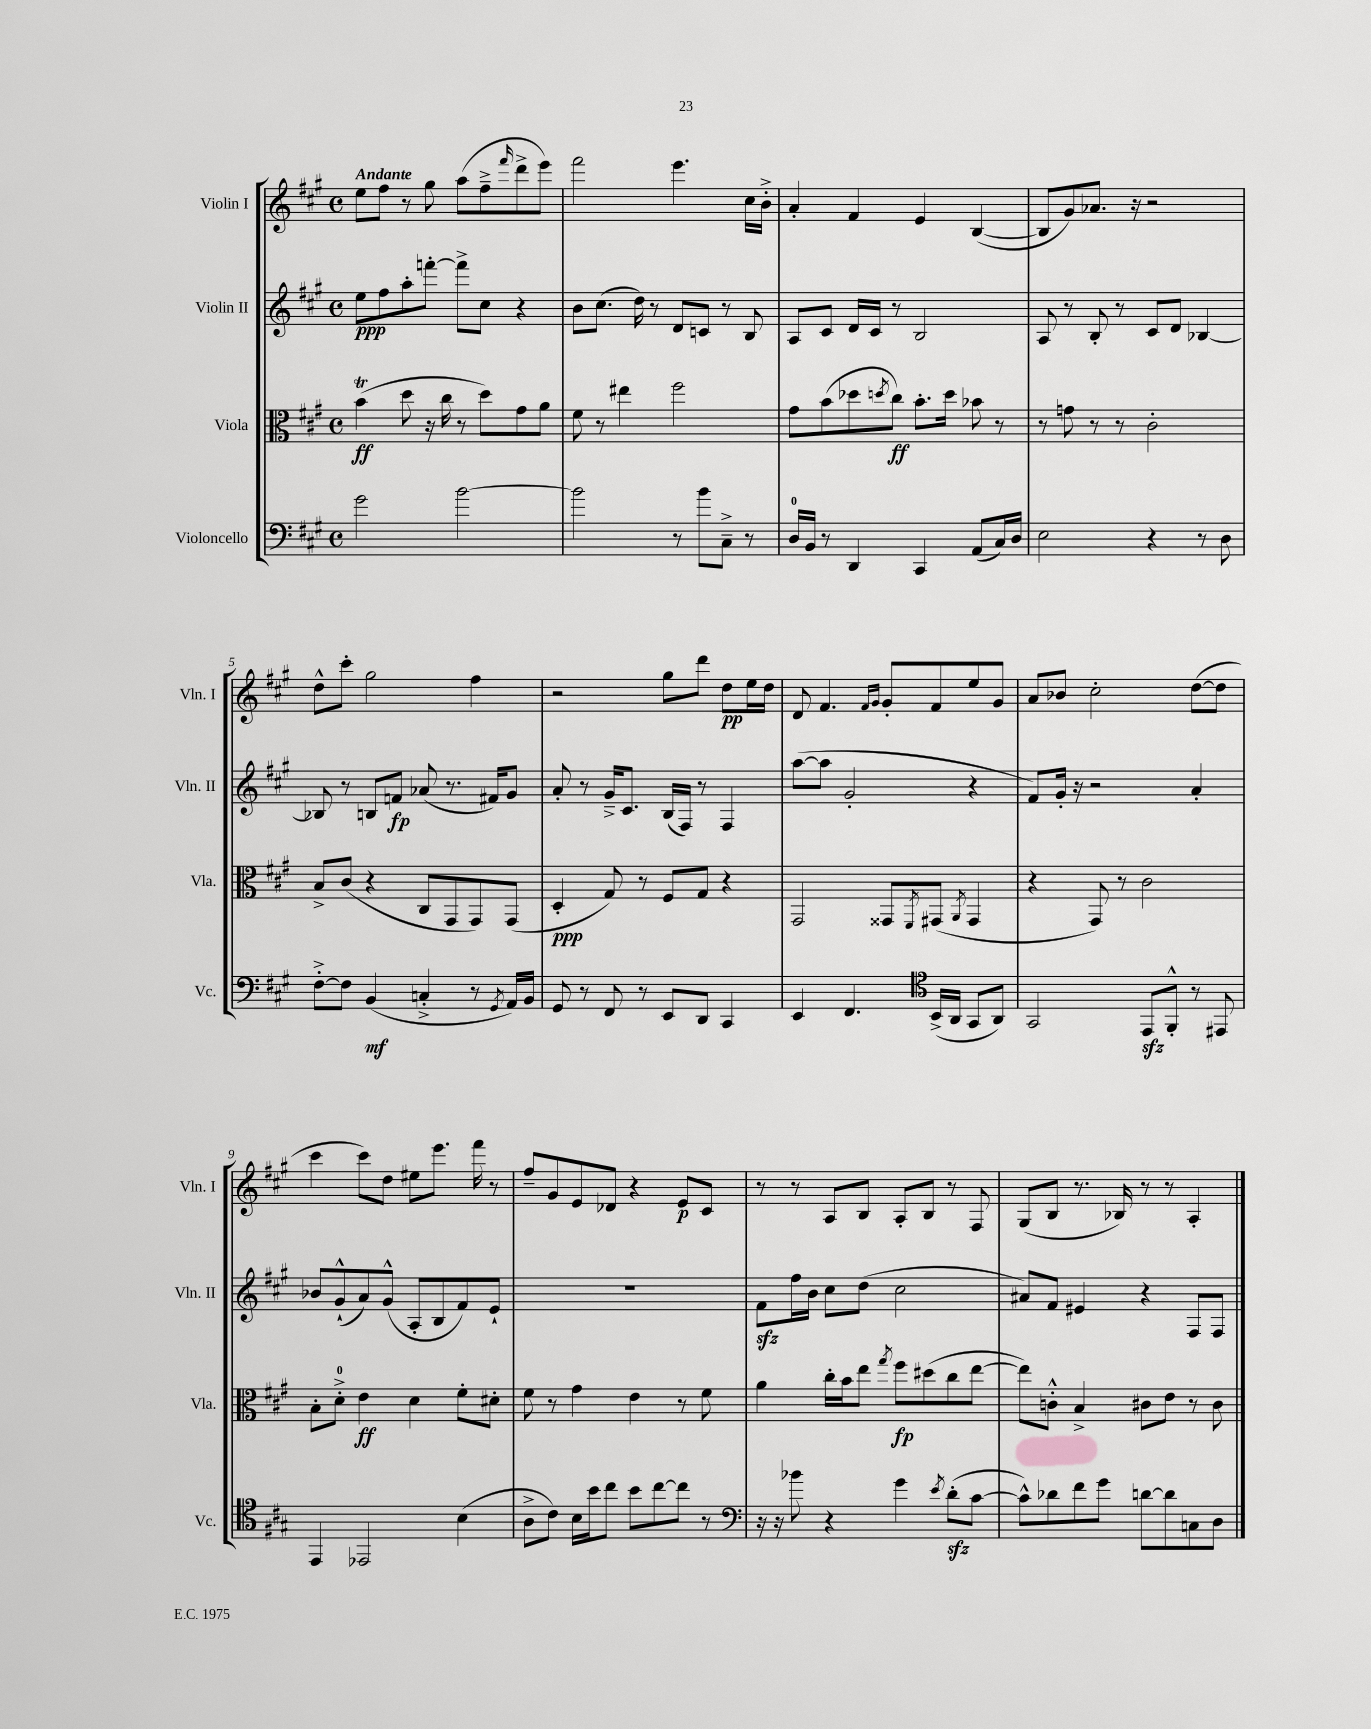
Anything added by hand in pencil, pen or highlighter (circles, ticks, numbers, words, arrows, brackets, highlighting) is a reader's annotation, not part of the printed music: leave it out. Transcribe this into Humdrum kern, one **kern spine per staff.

**kern	**kern	**kern	**kern
*staff4	*staff3	*staff2	*staff1
*clefF4	*clefC3	*clefG2	*clefG2
*k[f#c#g#]	*k[f#c#g#]	*k[f#c#g#]	*k[f#c#g#]
*M4/4	*M4/4	*M4/4	*M4/4
*met(c)	*met(c)	*met(c)	*met(c)
2g#\	(4b\	8ee\L	8ee\L
.	.	8ff#\	8ff#\J
.	8dd\	8aa'\	8r
.	16r	[8fff'\J	8gg#\
.	16cc#\	.	.
[2b\	8r	8fff^\]L	(8aa\L
.	8dd\L)	8cc#\J	8ff#~^\
.	.	.	16qqfff#/
.	8g#\	4r	8ddd^\
.	8a\J	.	8eee\J)
=	=	=	=
2b\]	8f#\	8b\L	2fff#\
.	8r	(8.cc#\J	.
.	4ee#\	.	.
.	.	16dd\)	.
.	.	8r	.
8r	2ff#\	8d/L	4.eee\
8b\L	.	8c/J	.
8C#~^\J	.	8r	.
8r	.	8B/	16cc#\LL
.	.	.	16b'^\JJ
=	=	=	=
16D/LL	8g#\L	8A/L	4a'/
16BB/JJ	.	.	.
8r	(8b\	8c#/J	.
4DD/	8dd-\	16d/LL	4f#/
.	.	16c#/JJ	.
.	8qdd/	.	.
.	8cc#\J)	8r	.
4CC#/	8.b'\L	2B/	4e/
.	16dd\Jk	.	.
(8AA/L	8b-\	.	([4B/
16C#/L)	8r	.	.
16D/JJ	.	.	.
=	=	=	=
2E\	8r	8A/	8B/]L
.	8g\	8r	8g#/)
.	8r	8B'/	8.a-/J
.	8r	8r	.
.	.	.	16r
4r	2c#'\	8c#/L	2r
.	.	8d/J	.
8r	.	[4B-/	.
8D\	.	.	.
=	=	=	=
[8F#'^\L	8B^/L	8B-/]	8dd^^\L
8F#\]J	(8c#/J	8r	8ccc#'\J
(4BB/	4r	8B/L	2gg#\
.	.	8f/J	.
4C'^/	8C#/L	(8a-/	.
.	8GG#/	8.r	.
8r	8GG#/)	.	4ff#\
.	.	16f#/LK)	.
8qGG#/	.	.	.
16AA/LL)	(8GG#/J	8g#/J	.
16BB/JJ	.	.	.
=	=	=	=
8GG#/	4D'/	8a'/	2r
8r	.	8r	.
8FF#/	8G#/)	16g#~^/LK	.
.	.	8.c#/J	.
8r	8r	.	.
8EE/L	8F#/L	(16B/LL	8gg#\L
.	.	16F#/JJ)	.
8DD/J	8G#/J	8r	8ddd\J
4CC#/	4r	4F#/	8dd\L
.	.	.	16ee\L
.	.	.	16dd\JJ
=	=	=	=
4EE/	2GG#/	([8aa\L	8d/
.	.	8aa\]J	4.f#/
4.FF#/	.	2g#'/	.
.	.	.	16qqf#/LL
.	.	.	16qqg#/JJ
.	8GG##/L	.	8g#'/L
*clefC4	*	*	*
.	8qFF#/	.	.
(16BB^/LL	(8GG#/J	.	8f#/
16AA/JJ	.	.	.
.	8qAA/	.	.
8GG#/L	4GG#/	4r	8ee/
8AA/J)	.	.	8g#/J
=	=	=	=
2GG#/	4r	8f#/L)	8a/L
.	.	16g#'/Jk	8b-/J
.	.	16r	.
.	8GG#/)	2r	2cc#'\
.	8r	.	.
8EE/L	2c#\	.	.
8FF#'^^/J	.	.	.
8r	.	4a'/	([8dd\L
8EE#/	.	.	8dd\]J
=	=	=	=
4EE/	8B'\L	8b-/L	4ccc#\
.	8d'^\J	(8g#`^^/	.
2EE-/	4e\	8a/)	8ccc#\L)
.	.	(8g#^^/J	8dd\J
.	4d\	8A'/L	8ee#\L
.	.	8B/	8.eee\J
(4B\	8f#'\L	8f#/)	.
.	.	.	16fff#\
.	8d#'\J	8e`/J	8r
=	=	=	=
8A^\L	8f#\	1r	8ff#~/L
8c#\J)	8r	.	8g#/
16B\LL	4g#\	.	8e/
16b\J	.	.	.
8cc#\J	.	.	8d-/J
8b\L	4e\	.	4r
[8cc#\	.	.	.
8cc#\]J	8r	.	8e/L
8r	8f#\	.	8c#/J
=	=	=	=
*clefF4	*	*	*
16r	4a\	8f#\L	8r
16r	.	.	.
8b-\	.	16ff#\L	8r
.	.	16b\JJ	.
4r	16cc#'\LL	8cc#\L	8A/L
.	16b\J	.	.
.	8ee\J	(8dd\J	8B/J
.	8qgg#/	.	.
4g#\	8ff#\L	2cc#\	8A'/L
.	(8dd#\	.	8B/J
8qe/	.	.	.
(8d'\L	8cc#\	.	8r
[8c#\J	[8ee\J	.	8F#/
=	=	=	=
8c#^^\]L)	8ee\]L)	8a#/L)	(8G#/L
8d-\	8c'^^\J	8f#/J	8B/J
8f#\	4B^/	4e#/	8.r
8g#\J	.	.	.
.	.	.	16B-/)
[8d\L	8c#\L	4r	8r
8d\]	8e\J	.	8r
8C\	8r	8F#/L	4A'/
8D\J	8c#\	8F#/J	.
==	==	==	==
*-	*-	*-	*-
